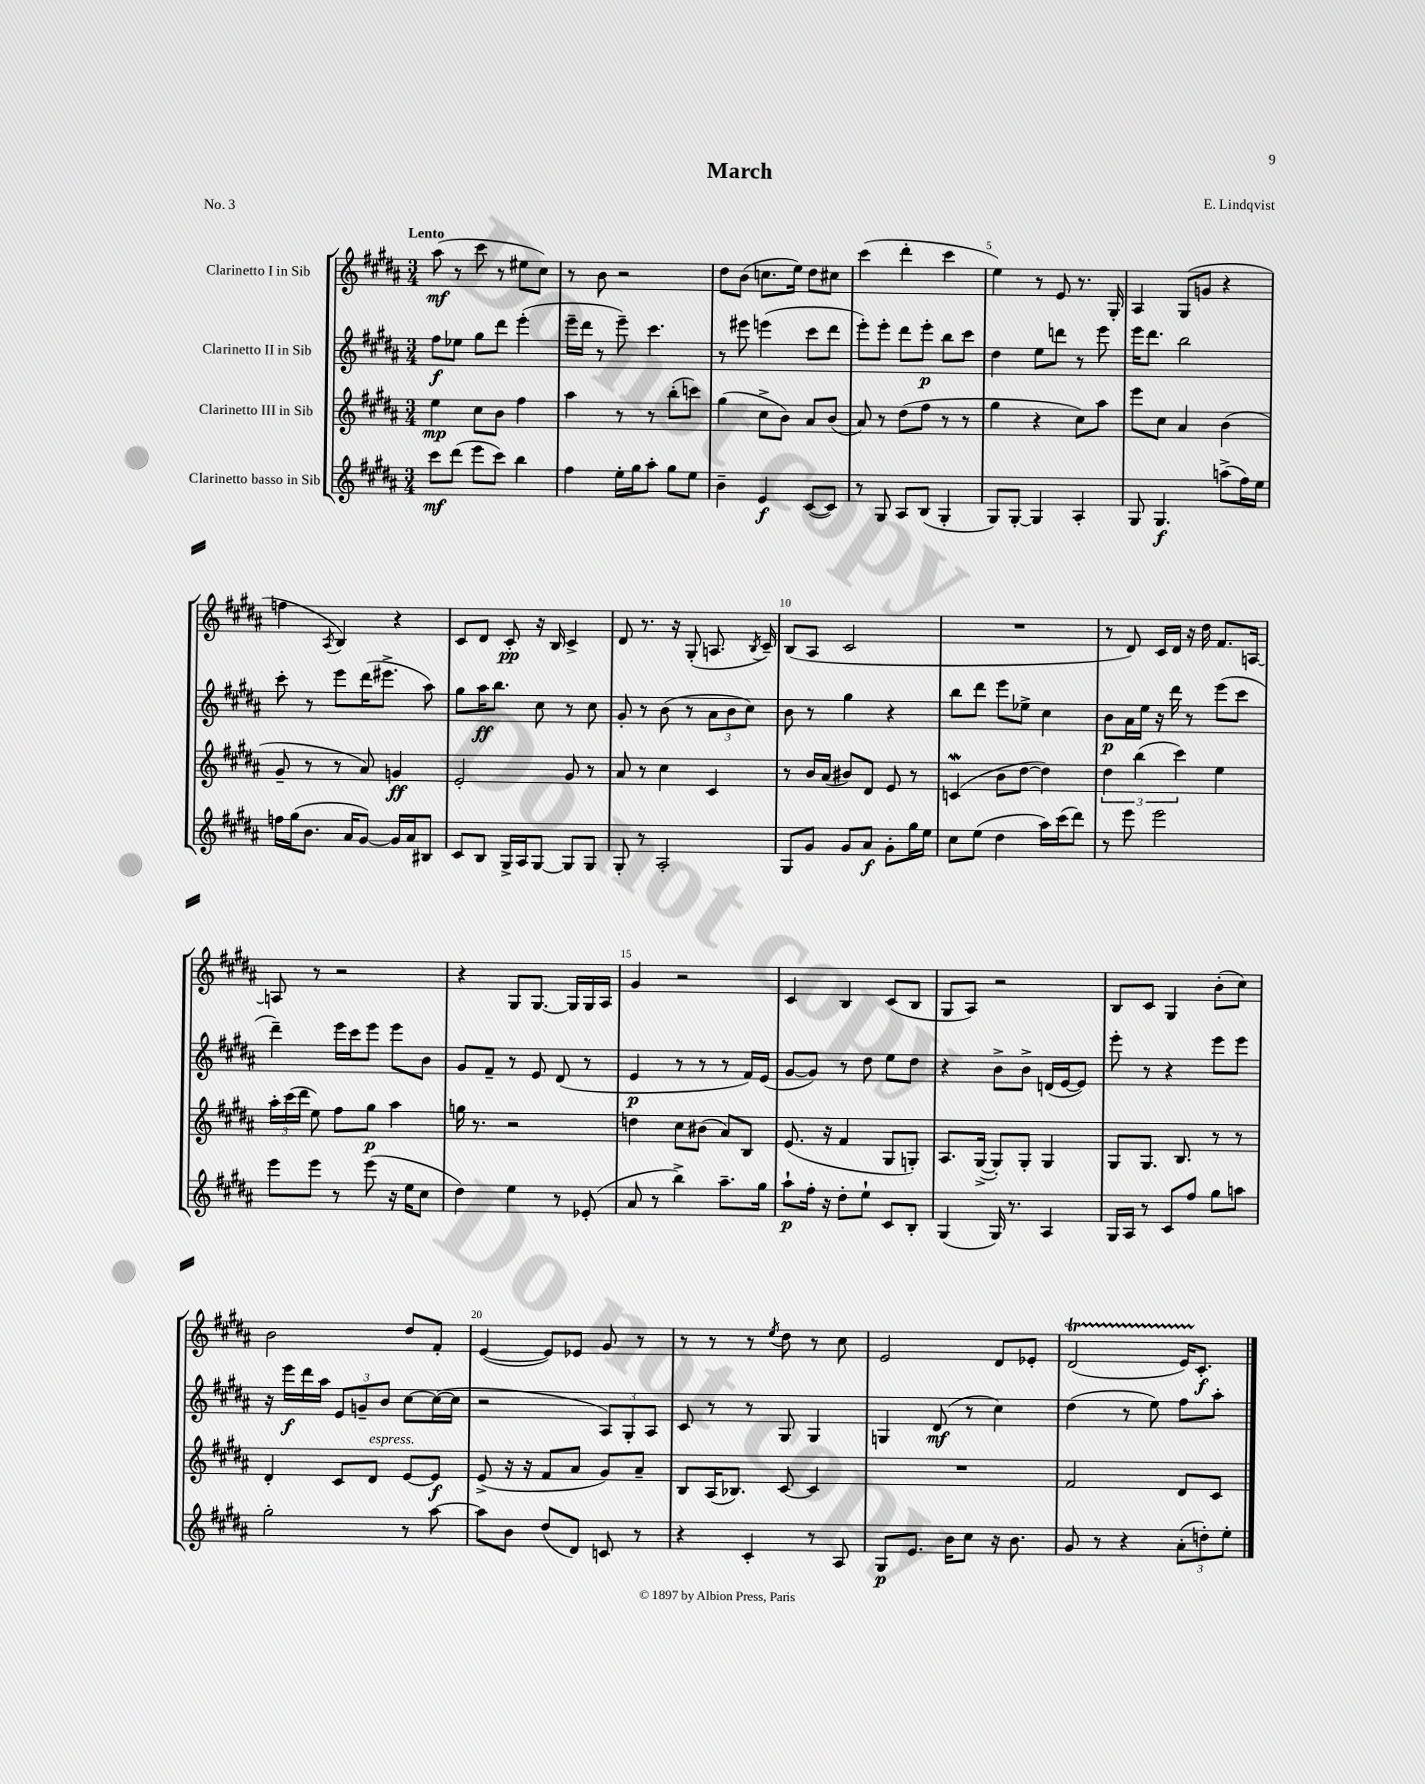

**kern	**kern	**kern	**kern
*staff4	*staff3	*staff2	*staff1
*clefG2	*clefG2	*clefG2	*clefG2
*k[f#c#g#d#a#]	*k[f#c#g#d#a#]	*k[f#c#g#d#a#]	*k[f#c#g#d#a#]
*M3/4	*M3/4	*M3/4	*M3/4
8ccc#	4ee	8ff#	(8aa#
(8ddd#	.	8ee-	8r
8eee	8cc#	8gg#	8ccc#
8ccc#)	8b	8ddd#	8r
4bb	4ff#	(4eee'	8ee#
.	.	.	8cc#)
=	=	=	=
4ff#	4aa#	16eee~	8r
.	.	16ddd#	.
.	.	8r	8b
16ee'	8r	8eee~)	2r
16gg#	.	.	.
8aa#'	8r	4.ccc#	.
8gg#	(8bb'	.	.
8ee	8ccc)	.	.
=	=	=	=
4b~	(4gg#	8r	8dd#
.	.	8eee#	(8b
4e	8cc#^	(4eee	8.cc
.	8b)	.	.
.	.	.	16ee)
([8c#	8a#	8ccc#	8dd#
8c#])	(8b	8ddd#	8cc#
=	=	=	=
8r	8a#)	8eee')	(4ccc#
8G#	8r	8eee'	.
8A#	(8dd#	8ddd#	4ddd#'
(8B	8ff#	8eee'	.
4G#'	8r	8bb	4ccc#
.	8r	8ccc#	.
=	=	=	=
8G#)	4gg#	4dd#	4ee)
[8G#'	.	.	.
4G#]	4r	8ee	8r
.	.	8ddd	8e
4A#'	8cc#)	8r	8.r
.	8aa#	8eee	.
.	.	.	16G#'
=	=	=	=
8G#	8eee	16eee	4A#
.	.	8.ddd#	.
4.G#	8cc#	.	.
.	4a#	2bb	(8G#
.	.	.	8g
(8aa^	(4b	.	4r
16ff#)	.	.	.
16ee	.	.	.
=	=	=	=
16ff	8g#~	8ccc#'	4ff
(16gg#	.	.	.
8.b	8r	8r	.
.	.	.	8qA#
.	8r	8eee	4B)
16a#	.	.	.
[8g#)	8a#)	(16ddd#	.
.	.	8.eee#^	.
16g#]	4g	.	4r
16a#	.	.	.
8B#	.	8aa#)	.
=	=	=	=
8c#	2e'	8gg#	8c#
8B	.	16aa#	8d#
.	.	8.bb	.
16G#^	.	.	8c#'
16A#	.	.	.
[8G#	.	8cc#	16r
.	.	.	16B
8G#]	8g#	8r	4c#^
8G#	8r	8cc#	.
=	=	=	=
8G#'	8a#	8g#'	8d#
8r	8r	8r	8.r
2A#'	4cc#	(8b	.
.	.	.	16r
.	.	8r	(8G#'
.	4c#	12a#	8.A
.	.	12b	.
.	.	12cc#)	.
.	.	.	8qB
.	.	.	16c#~)
=	=	=	=
8G#	8r	8b	(8B
8g#	16b	8r	8A#
.	(16a#	.	.
8g#	8b#)	4gg#	2c#
8a#	8d#	.	.
8g#'	8e	4r	.
16gg#	8r	.	.
16ee	.	.	.
=	=	=	=
8cc#	(4c	8bb	2.r
(8ee	.	8ddd#	.
4dd#	8b	8eee	.
.	[8dd#	8ee-^	.
16aa#)	4dd#])	4cc#	.
(16ccc#	.	.	.
8ddd#)	.	.	.
=	=	=	=
8r	6dd#	8b	8r
8eee	.	16a#	8d#)
.	(6bb	.	.
.	.	16ee	.
2eee	.	16r	16c#
.	.	16ddd#	16d#
.	6ccc#)	.	.
.	.	8r	16r
.	.	.	16dd#
.	4ee	(8eee	8.f#
.	.	8ccc#	.
.	.	.	[16A
=	=	=	=
8eee	24aa#'	4ddd#~)	8A]
.	(24ccc#	.	.
.	24ddd#	.	.
8eee	8ee)	.	8r
8r	8ff#	16eee	2r
.	.	16ccc#	.
(8eee	8gg#	8eee	.
16r	4aa#	8eee	.
16ee	.	.	.
8cc#	.	8b	.
=	=	=	=
4dd#)	16gg	8g#	4r
.	8.r	.	.
.	.	8f#~	.
4ee	2r	8r	8G#
.	.	8e	[8.G#
8r	.	(8d#	.
.	.	.	16G#]
(8e-'	.	8r	16G#
.	.	.	16A#
=	=	=	=
8a#	4dd	4e	4g#
8r	.	.	.
4bb^)	8cc#	8r	2r
.	(8b#	8r	.
8.aa#~	8a#)	8r	.
.	8B	16f#)	.
16gg#	.	(16e	.
=	=	=	=
8aa#`	(8.e	[8g#	4c#
16ff#'	.	8g#])	.
16r	16r	.	.
8dd#'	4f#	8r	4B
8ee`	.	8dd#	.
8c#	8G#	8ee	(8c#
8B'	8G')	8dd#	8B
=	=	=	=
(4G#	8.A#	4r	8G#
.	.	.	8A#)
.	([16G#^	.	.
16G#)	8G#'])	8b^	2r
8.r	.	.	.
.	8G#'	8b^	.
4A#	4G#	(16d	.
.	.	[16e	.
.	.	8e])	.
=	=	=	=
16G#	8G#	8eee'	8B
16A#	.	.	.
8r	8.G#	8r	8c#
8c#	.	4r	4G#
.	8.B	.	.
8ff#	.	.	.
8gg#	8r	8eee	(8b'
8aa	8r	8eee	8cc#)
=	=	=	=
2gg#'	4d#'	16r	2b
.	.	16eee	.
.	.	16ddd#	.
.	.	16aa#	.
.	8c#	12e	.
.	.	12g~	.
.	8d#	.	.
.	.	12b	.
8r	[8e	[8cc#	8dd#
[8aa#	8e]	(16cc#_	8f#'
.	.	16cc#]	.
=	=	=	=
8aa#]	(8e^	2r	([4e
8b	16r	.	.
.	16r	.	.
(8dd#	8f#	.	8e])
8d#)	8a#	.	8e-
8c	8g#)	12A#)	8g#
.	.	12G#'	.
8r	8a#~	.	8r
.	.	12A#	.
=	=	=	=
4r	8B	8c#	8r
.	(16A#	8r	8r
.	8.B-)	.	.
4c#'	.	8r	8r
.	.	.	8qee
.	[8c#	8G#	8dd#
8r	4c#]	4G#	8r
8A#	.	.	8cc#
=	=	=	=
8G#	2.r	4G	2e
8.e	.	.	.
.	.	(8d#	.
16b	.	.	.
8cc#	.	8r	.
16r	.	4cc#)	8d#
8.b	.	.	.
.	.	.	8e-'
=	=	=	=
8g#	2f#	(4dd#	(2d#
8r	.	.	.
4r	.	8r	.
.	.	8ee)	.
(12a#'	8d#	8ff#	16e)
.	.	.	8.c#'
12dd')	.	.	.
.	8c#	8aa#'	.
12ee'	.	.	.
==	==	==	==
*-	*-	*-	*-
